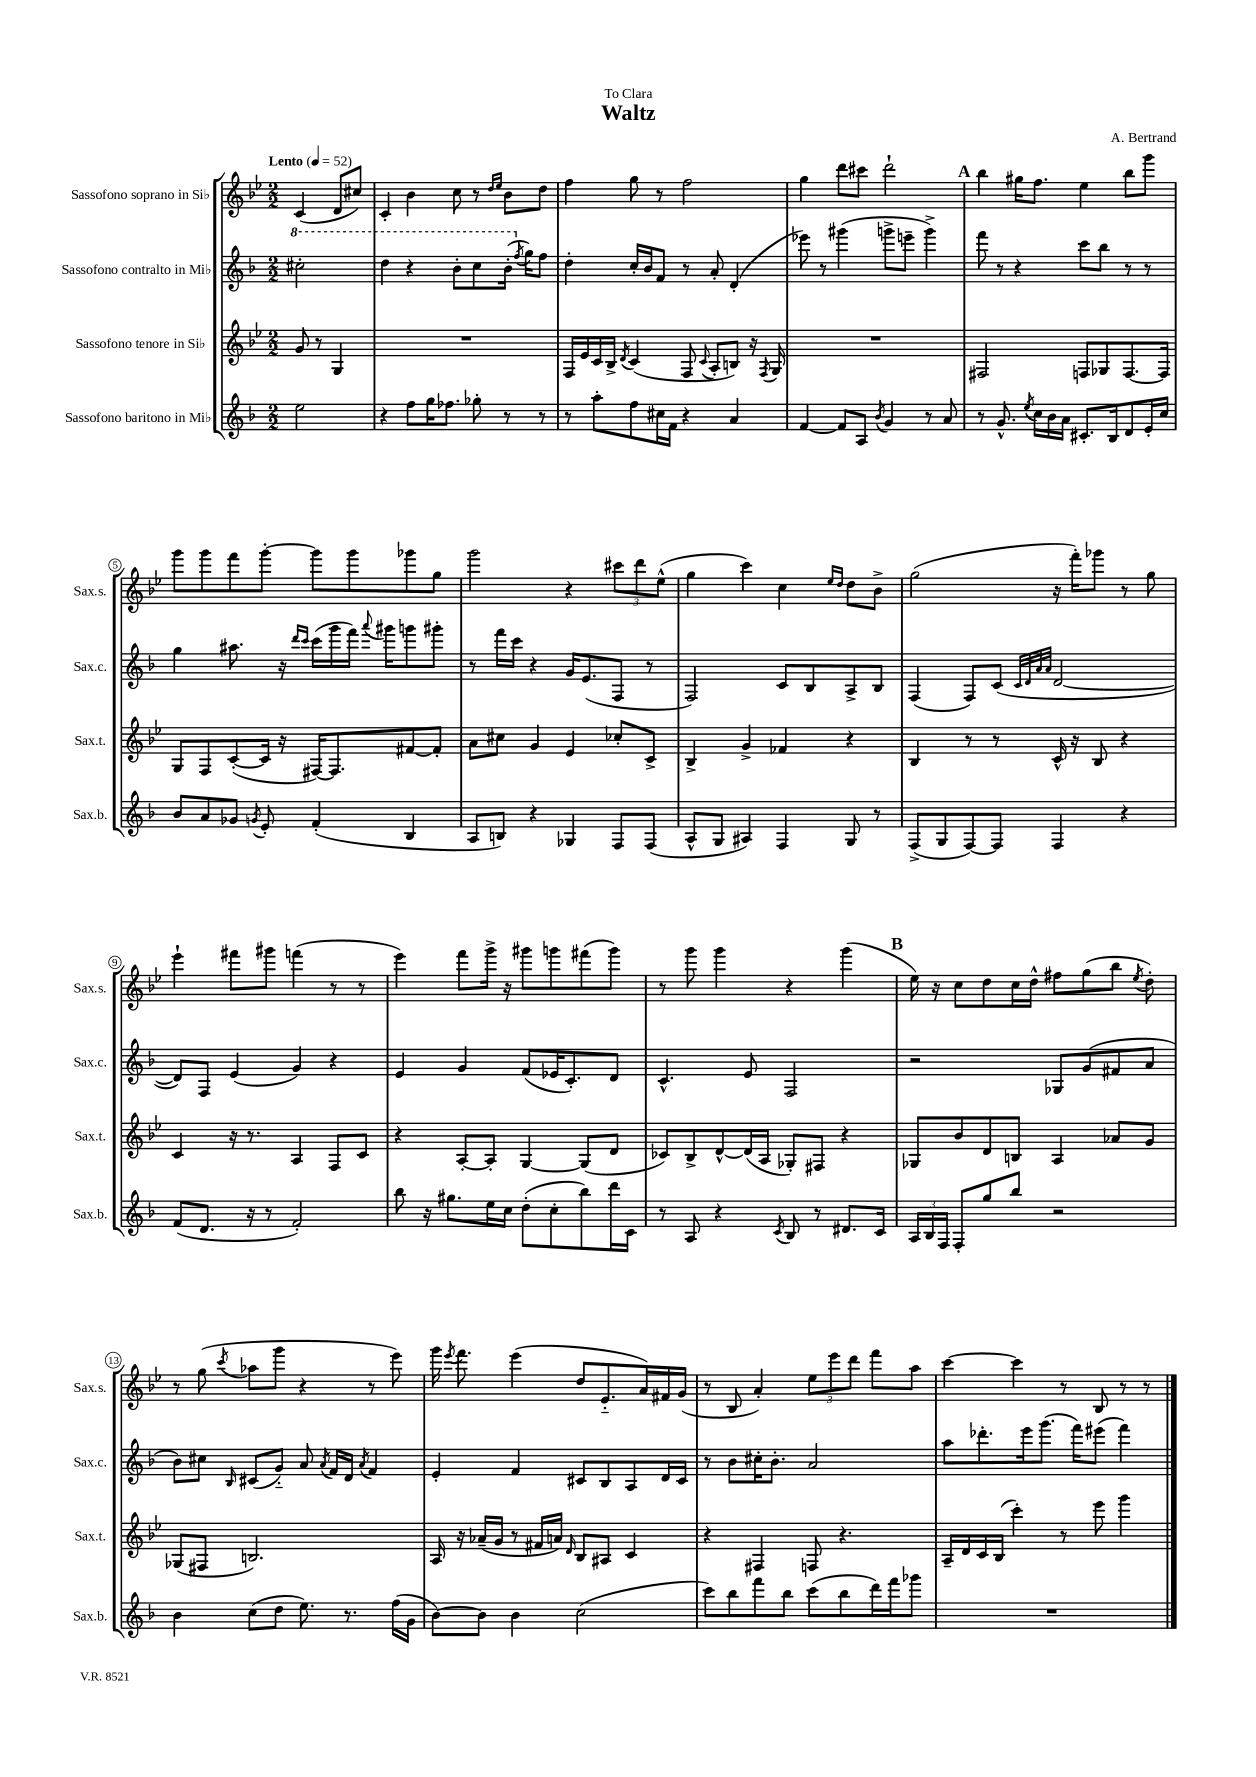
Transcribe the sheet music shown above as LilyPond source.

\header { title = "Waltz" composer = "A. Bertrand" dedication = "To Clara" }
<<
\new StaffGroup <<
\new Staff = "s0" \with { instrumentName = "Sassofono soprano in Sib" shortInstrumentName = "Sax.s." } {
    \clef treble \key bes \major \numericTimeSignature \time 2/2 \partial 2 \tempo "Lento" 4 = 52
    \autoBeamOff c'4( d'8[ cis''8]) |
    c'4-. bes'4 c''8 r8 \grace { d''16[ ees''16] } bes'8[ d''8] |
    f''4 g''8 r8 f''2 |
    g''4 d'''8[ cis'''8] d'''2-! |
    \mark \markup { \bold "A" } bes''4 gis''16[ f''8.] ees''4 bes''8[ g'''8] |
    g'''8[ g'''8 f'''8 g'''8]~-. g'''8[ g'''8 ges'''8 g''8] |
    g'''2 r4 \tuplet 3/2 { cis'''8[ d'''8 ees''8]-^( } |
    g''4 c'''4) c''4 \grace { ees''16[ d''16] } d''8[ bes'8]-> |
    g''2( r16 f'''16[-.) ges'''8] r8 g''8 |
    ees'''4-! fis'''8[ gis'''8] f'''4( r8 r8 |
    ees'''4) f'''8[ g'''16]-> r16 gis'''8[ g'''8 fis'''8( g'''8]) |
    r8 g'''8 g'''4 r4 g'''4( |
    \mark \markup { \bold "B" } ees''16) r16 c''8[ d''8 c''16 d''16]-^ fis''8[ g''8( bes''8] \acciaccatura { ees''8 } d''8-.) |
    r8 g''8( \acciaccatura { c'''8 } aes''8[ g'''8] r4 r8 ees'''8) |
    g'''16 \acciaccatura { ees'''8 } f'''8. ees'''4( d''8[ ees'8.-_ a'16) fis'16 g'16]( |
    r8 bes8 a'4-.) \tuplet 3/2 { ees''8[ ees'''8 d'''8] } f'''8[ a''8] |
    c'''4~ c'''4 r8 bes8 r8 r8 \bar "|." |
}
\new Staff = "s1" \with { instrumentName = "Sassofono contralto in Mib" shortInstrumentName = "Sax.c." } {
    \clef treble \key f \major \numericTimeSignature \time 2/2 \partial 2
    \autoBeamOff \ottava #1 cis'''2-. |
    d'''4 r4 bes''8[-. c'''8 bes''16]-.( \ottava #0 \acciaccatura { f''8 } g''16[) f''8] |
    d''4-. c''16[-. bes'16 f'8] r8 a'8-. d'4-.( |
    ees'''8) r8 gis'''4( g'''8[-> e'''8]-- g'''4->) |
    \mark \markup { \bold "A" } f'''8 r8 r4 c'''8[ bes''8] r8 r8 |
    g''4 ais''8. r16 \grace { d'''16[ c'''16] } c'''16[( g'''16 f'''16]) \appoggiatura { a'''8 } gis'''16[ g'''8 gis'''8]-. |
    r8 f'''16[ c'''16] r4 g'16[ e'8.( f8] r8 |
    f2) c'8[ bes8 a8-> bes8] |
    f4( f8[) c'8]( \grace { c'32[ d'32 a'32 a'32] } d'2~ |
    d'8[) f8] e'4( g'4) r4 |
    e'4 g'4 f'8[( ees'16 c'8.-.) d'8] |
    c'4.-^ e'8 f2 |
    \mark \markup { \bold "B" } r2 ges8[ g'8( fis'8 a'8] |
    bes'8[) cis''8] \grace { bes16 } cis'8[( g'8]-_) a'8 \acciaccatura { a'8 } f'16[ d'16] \acciaccatura { a'8 } f'4 |
    e'4-. f'4 cis'8[ bes8 a8 d'16 cis'16] |
    r8 bes'8[ cis''16-. bes'8.]-. a'2 |
    a''8[ des'''8.-. e'''16 g'''8.]( f'''16[) eis'''8]( f'''4) \bar "|." |
}
\new Staff = "s2" \with { instrumentName = "Sassofono tenore in Sib" shortInstrumentName = "Sax.t." } {
    \clef treble \key bes \major \numericTimeSignature \time 2/2 \partial 2
    \autoBeamOff g'8 r8 g4 |
    R1 |
    f16[ ees'16 c'16 bes16]-> \acciaccatura { d'8 } c'4( f8 \appoggiatura { c'8 } a8[-. b8]) r16 \acciaccatura { f8 } g16 |
    R1 |
    \mark \markup { \bold "A" } fis2 f8[ ges8 f8.~ f16] |
    g8[ f8 c'8~-.( c'16] r16 fis16[~) fis8. fis'8~ fis'8]-. |
    a'8[ cis''8] g'4 ees'4 ces''8[-. c'8]-> |
    bes4-> g'4-> fes'4 r4 |
    bes4 r8 r8 c'16-^ r16 bes8 r4 |
    c'4 r16 r8. a4 f8[ c'8] |
    r4 a8[~-. a8]-. g4~ g8[( d'8] |
    ces'8[) bes8-> d'8~-^ d'16( a16] ges8[-.) fis8] r4 |
    \mark \markup { \bold "B" } ges8[ bes'8 d'8 b8] a4 aes'8[ g'8] |
    ges8[( fis8] b2.) |
    a16 r16 aes'16[--( g'16] r8 fis'16[ a'16]) \grace { d'16 } bes8[ ais8] c'4 |
    r4 fis4 f8 r4. |
    a16[-- d'16 c'16 bes16]( c'''4-.) r8 ees'''8 g'''4 \bar "|." |
}
\new Staff = "s3" \with { instrumentName = "Sassofono baritono in Mib" shortInstrumentName = "Sax.b." } {
    \clef treble \key f \major \numericTimeSignature \time 2/2 \partial 2
    \autoBeamOff e''2 |
    r4 f''8[ g''16 fes''8.] ges''8-. r8 r8 |
    r8 a''8[-. f''8 cis''16 f'16] r4 a'4 |
    f'4~ f'8[ a8] \acciaccatura { bes'8 } g'4 r8 a'8 |
    \mark \markup { \bold "A" } r8 g'8.-^ \acciaccatura { e''8 } c''16[ bes'16 a'16] cis'8.[-. bes16 d'8 e'16-. c''16] |
    bes'8[ a'8 ges'8] \acciaccatura { g'8 } e'8-. f'4-.( bes4 |
    a8[ b8]) r4 ges4 f8[ f8]( |
    a8[-^ g8] ais4) f4 g8 r8 |
    f8[->( g8 f8~) f8] f4 r4 |
    f'8[( d'8.] r16 r8 f'2-.) |
    bes''8 r16 gis''8.[ e''16 c''16] d''8[-.( c''8-. bes''8) d'''16 c'16] |
    r8 a8 r4 \acciaccatura { c'8 } bes8 r8 dis'8.[ c'16] |
    \mark \markup { \bold "B" } \tuplet 3/2 { a16[ bes16 f16] } f8[-. g''8 bes''8] r2 |
    bes'4 c''8[( d''8] e''8.) r8. f''16[( g'16] |
    bes'8[~) bes'8] bes'4 c''2( |
    c'''8[) bes''8 f'''8 bes''8] c'''8[( bes''8 d'''16) f'''16 ges'''8] |
    R1 \bar "|." |
}
>>
>>
\layout { \context { \Score \override BarNumber.stencil = #(make-stencil-circler 0.1 0.3 ly:text-interface::print) } }
